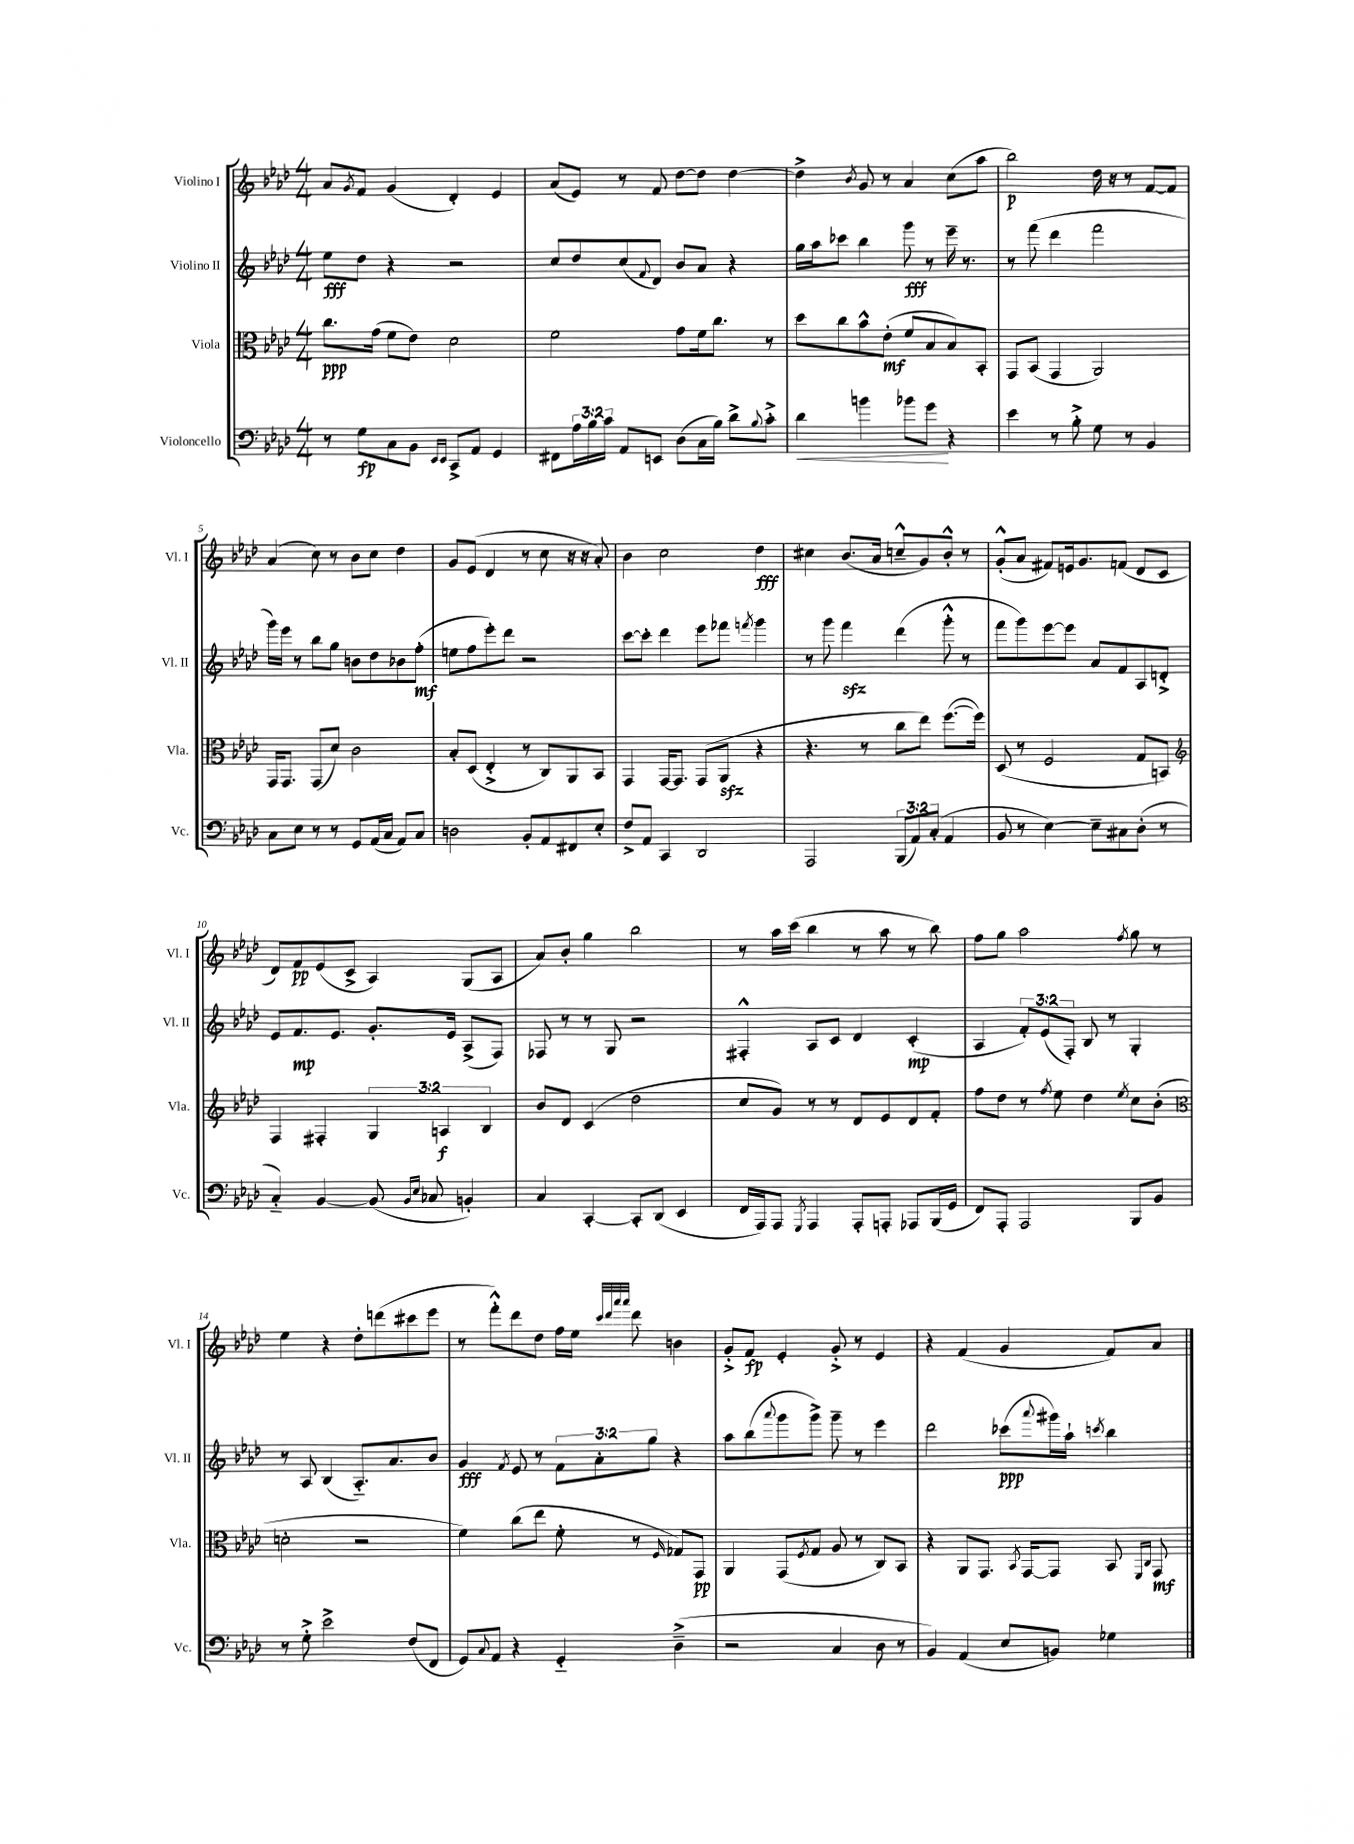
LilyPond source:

<<
\new StaffGroup <<
\new Staff = "s0" \with { instrumentName = "Violino I" shortInstrumentName = "Vl. I" } {
    \clef treble \key aes \major \numericTimeSignature \time 4/4
    aes'8 \acciaccatura { g'8 } f'8 g'4( des'4-.) ees'4 |
    aes'8( ees'8) r8 f'8 des''8~ des''8 des''4~ |
    des''4-> \acciaccatura { bes'8 } g'8 r8 aes'4 c''8( aes''8 |
    bes''2\p) des''16 r16 r8 f'8~ f'8 |
    aes'4( c''8) r8 bes'8 c''8 des''4 |
    g'8 ees'8( des'4 r8 c''8 r16 r16 aes'8-.) |
    bes'4 c''2 des''4\fff |
    cis''4 bes'8.( aes'16 c''8---^ g'8) bes'8-.-^ r8 |
    g'8-.-^( aes'8 fis'8) e'16 g'8. f'8( des'8 c'8 |
    des'8) f'8\pp ees'8( c'8-> aes4) g8( aes8 |
    aes'8) bes'8-. g''4 bes''2 |
    r8 aes''16 c'''16( bes''4 r8 aes''8 r8 bes''8) |
    f''8 g''8 aes''2 \acciaccatura { f''8 } g''8 r8 |
    ees''4 r4 des''8-. d'''8( cis'''8 ees'''8 |
    r8 f'''8-.-^) des'''8 des''8 f''16 ees''16 \grace { c'''32 des'''32 aes'''32 aes'''32 } des'''8 b'4 |
    g'8-.-> f'8\fp ees'4-. g'8-.-> r8 ees'4 |
    r4 f'4( g'4 f'8) aes'8 \bar "|." |
}
\new Staff = "s1" \with { instrumentName = "Violino II" shortInstrumentName = "Vl. II" } {
    \clef treble \key aes \major \numericTimeSignature \time 4/4 \override Staff.TupletNumber.text = #tuplet-number::calc-fraction-text
    ees''8\fff des''8 r4 r2 |
    c''8 des''8 c''8( \appoggiatura { f'8 } des'8) bes'8 aes'8 r4 |
    g''16 aes''16 ces'''8 bes''4 g'''8\fff r8 ees'''16-- r8. |
    r8 f'''8( des'''4 f'''2 |
    g'''16) ees'''16 r8 bes''8 g''8 b'8 des''8 bes'8 f''8-.\mf( |
    e''8 f''8 ees'''8-.) des'''8 r2 |
    c'''8~ c'''8-. des'''4 ees'''8 fes'''8 \acciaccatura { f'''8 } g'''4 |
    r8 g'''8 f'''4\sfz des'''4( g'''8-.-^ r8 |
    f'''8 g'''8) ees'''8~ ees'''8 aes'8 f'8 aes8 d'8-.-> |
    ees'8 f'8.\mp ees'8. g'8.-. ees'16 aes8->( f8) |
    fes8 r8 r8 g8 r2 |
    fis4-.-^ aes8 c'8 des'4 c'4-.\mp( |
    aes4 \tuplet 3/2 { f'8-.) ees'8( f8-.) } bes8 r8 g4-. |
    r8 aes8 bes4( aes8.-_) aes'8. bes'8 |
    g'4\fff \acciaccatura { f'8 } ees'8 r8 \tuplet 3/2 { f'8 aes'8-. g''8 } r4 |
    aes''8 bes''8( \appoggiatura { aes'''8 } g'''8 g'''8->) g'''8-- r8 ees'''4 |
    des'''2 ces'''8\ppp( \appoggiatura { aes'''8 } gis'''16) aes''16-! \acciaccatura { c'''8 } bes''4 \bar "|." |
}
\new Staff = "s2" \with { instrumentName = "Viola" shortInstrumentName = "Vla." } {
    \clef alto \key aes \major \numericTimeSignature \time 4/4 \override Staff.TupletNumber.text = #tuplet-number::calc-fraction-text
    c''8.\ppp g'16( f'8 ees'8) des'2 |
    f'2 g'8 f'16 c''8. r8 |
    des''8 c''8 bes'8-^ ees'8-.\mf( f'8 bes8 bes8) bes,8-. |
    g,8 bes,8( g,4 aes,2) |
    g,16 g,8. g,8( des'8) c'2 |
    bes8-. des8( ees4-.-> r8 c8) aes,8 bes,8 |
    g,4 g,16~ g,8. g,8( aes,8\sfz r4 |
    r4. r8 c''8 ees''8) f''8.~( f''16) |
    des8( r8 f2 g8 b,8) |
    \clef treble f4 fis4-. \tuplet 3/2 { g4 a4\f bes4 } |
    bes'8 des'8 c'4( des''2 |
    c''8 g'8) r8 r8 des'8 ees'8 des'8 f'8-. |
    f''8 des''8 r8 \acciaccatura { f''8 } ees''8 des''4 \acciaccatura { ees''8 } c''8 bes'8-.( |
    \clef alto d'2-. r2 |
    f'4) c''8( ees''8 f'8-. r8 \grace { f16 } ges8) g,8\pp |
    aes,4 g,8( \acciaccatura { f8 } g8 aes8 r8 c8) bes,8 |
    r4 aes,8 g,8. \acciaccatura { bes,8 } g,16~ g,8 bes,8 \grace { f,16 c16 } g,8\mf \bar "|." |
}
\new Staff = "s3" \with { instrumentName = "Violoncello" shortInstrumentName = "Vc." } {
    \clef bass \key aes \major \numericTimeSignature \time 4/4 \override Staff.TupletNumber.text = #tuplet-number::calc-fraction-text
    r8 g8\fp c8 bes,8 \grace { ees,16 ees,16 } c,8-> aes,8 g,4 |
    fis,8 \tuplet 3/2 { aes16 bes16 c'16 } aes,8 e,8 des8( c16 bes16) des'8-> \appoggiatura { bes8 } c'8-.-> |
    des'4\< b'4 bes'8 g'8\! r4 |
    ees'4 r8 bes8-.-> g8 r8 bes,4 |
    c8 ees8 r8 r8 g,8 aes,16( c16 aes,8) c8 |
    d2 bes,8-. aes,8 fis,8 ees8-. |
    f8-> aes,8 c,4 des,2 |
    aes,,2 \tuplet 3/2 { bes,,8( aes,8) c8-.( } aes,4 |
    bes,8 r8 ees4~) ees8-- cis8 des8-.( r8 |
    c4-_) bes,4~ bes,8( \grace { bes,16 ees16 } ces8 b,4-.) |
    c4 c,4~-. c,8-. des,8( ees,4 |
    f,16 aes,,16) aes,,8 \acciaccatura { g,,8 } aes,,4 aes,,8-. a,,8-. aes,,8 bes,,16( g,16 |
    f,8) aes,,8-. aes,,2 bes,,8 bes,8 |
    r8 g8-.-> ees'2-> f8( f,8 |
    g,8) \appoggiatura { c8 } aes,8 r4 g,4-_ des4--->( |
    r2 c4 des8 r8 |
    bes,4) aes,4( ees8 b,8) ges4 \bar "|." |
}
>>
>>
